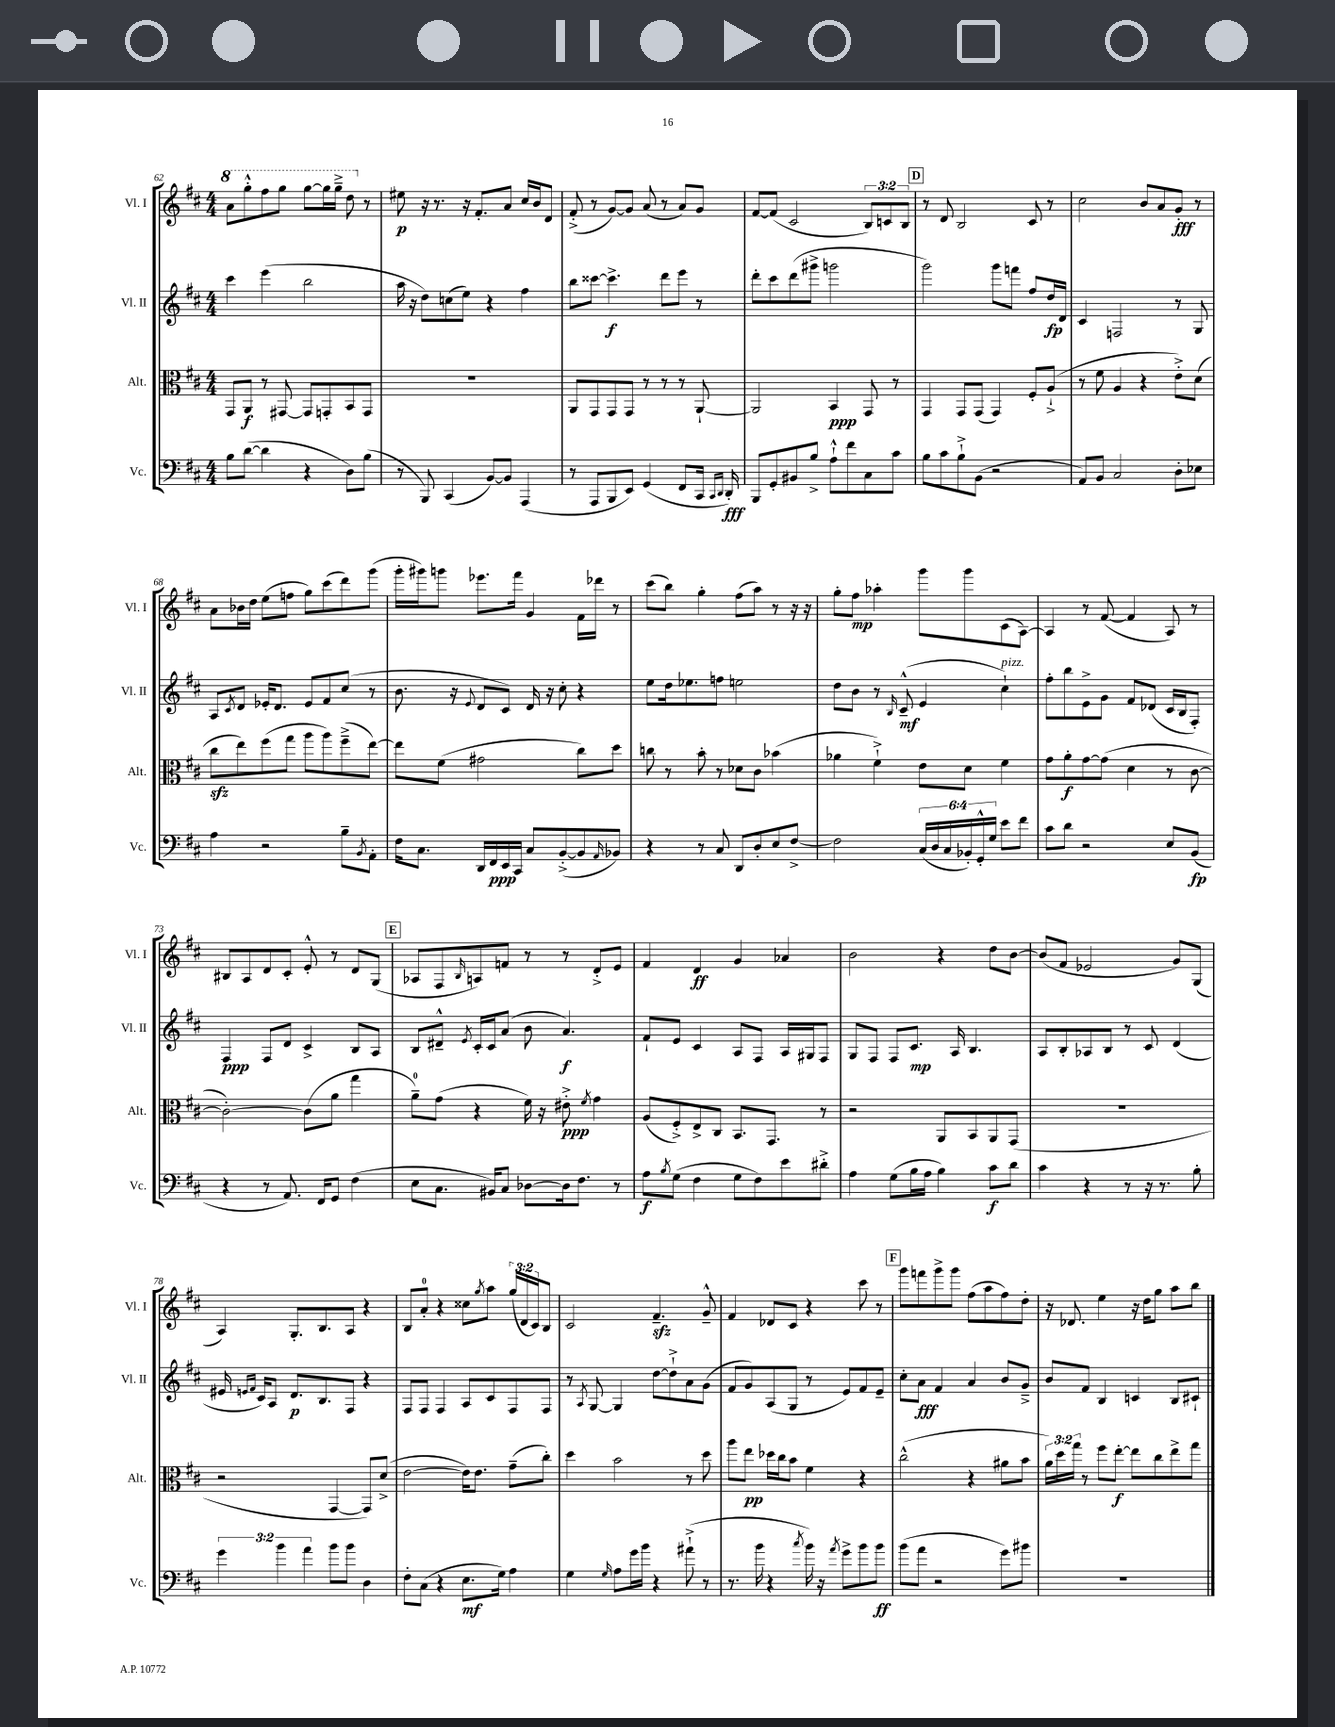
<<
\new StaffGroup <<
\new Staff = "s0" \with { instrumentName = "Vl. I" shortInstrumentName = "Vl. I" } {
    \clef treble \key d \major \numericTimeSignature \time 4/4 \override Staff.TupletNumber.text = #tuplet-number::calc-fraction-text
    \ottava #1 a''8 g'''8-.-^ fis'''8 g'''8 g'''8~ g'''16 g'''16---> d'''8 \ottava #0 r8 |
    eis''8\p r16 r8. r16 fis'8.-. a'8 cis''16 b'16 d'8 |
    fis'8-.->( r8 g'8~) g'8 a'8( r8 a'8) g'8 |
    fis'8~ fis'8( cis'2 \tuplet 3/2 { b8) c'8 b8 } |
    \mark \markup { \box "D" } r8 d'8 b2 cis'8 r8 |
    cis''2 b'8 a'8 g'8-.\fff r8 |
    a'8 bes'16 d''16 e''8( f''8 g''8) cis'''8( d'''8) g'''8( |
    g'''16-. gis'''16) g'''8 ees'''8. fis'''16 g'4 fis'16 des'''16 r8 |
    cis'''8( b''8) g''4-. fis''8( a''8) r8 r16 r16 |
    g''8-. fis''8\mp aes''4-. g'''8 g'''8 cis'8( a8~) |
    a4 r8 fis'8~( fis'4 a8) r8 |
    bis8 a8 d'8 cis'8-. e'8-.-^ r8 d'8 g8( |
    \mark \markup { \box "E" } aes8 fis8 \grace { b16 } a8) f'8 r8 r8 d'8-.-> e'8 |
    fis'4 d'4\ff g'4 aes'4 |
    b'2 r4 d''8 b'8~ |
    b'8( fis'8 ees'2 g'8) g8( |
    a4) g8.-. b8. a8 r4 |
    b8 a'8-0-. r4 cisis''8 \acciaccatura { g''8 } a''8 \tuplet 3/2 { g''16( d'16 cis'16) } b8 |
    cis'2 fis'4.--\sfz g'8---^ |
    fis'4 des'8 cis'8 r4 cis'''8 r8 |
    \mark \markup { \box "F" } g'''8 f'''8 g'''8-> g'''8 fis''8( a''8 fis''8) d''8-. |
    r16 des'8. e''4 r16 d''16 g''8 a''8 b''8 \bar "|." |
}
\new Staff = "s1" \with { instrumentName = "Vl. II" shortInstrumentName = "Vl. II" } {
    \clef treble \key d \major \numericTimeSignature \time 4/4
    cis'''4 e'''4( b''2 |
    a''16 r16 d''8) c''8( e''8) r4 fis''4 |
    b''8 cisis'''8~ cisis'''4.->\f d'''8 e'''8 r8 |
    d'''8-. cis'''8 d'''8( gis'''8-> g'''2 |
    \mark \markup { \box "D" } g'''2) g'''8 f'''8 fis''8 d''16\fp d'16 |
    cis'4 f2 r8 g8 |
    a8 \acciaccatura { cis'8 } d'8 ees'16-. d'8. ees'8 fis'8 cis''8( r8 |
    b'8. r16 \appoggiatura { e'8 } d'8 cis'8) d'16 r16 cis''8-. r4 |
    e''8 d''16 ees''8. f''8 e''2 |
    d''8 b'8 r8 \grace { b16 } cis'8---^\mf( e'4 cis''4-!^\markup { \italic "pizz." }) |
    fis''8-. b''8 e'8-> g'8 fis'8 des'8( cis'16 b16 fis8-.) |
    fis4\ppp fis8 d'8 cis'4-> b8 a8 |
    \mark \markup { \box "E" } b8 dis'8---^ \acciaccatura { e'8 } cis'16-. cis'16 a'8( b'8 a'4.\f) |
    fis'8-! e'8 cis'4 a8 fis8 a16 gis16 fis8 |
    g8 fis8 fis8 cis'8.\mp a16 b4. |
    a8 b8-. aes8 b8 r8 cis'8 d'4( |
    eis'16 \grace { e'16 fis'16 } cis'16) a8 d'8.\p b8. fis8 r4 |
    fis8 fis8 fis4 a8 cis'8 fis8 fis8 |
    r8 \acciaccatura { a8 } g8~ g4 d''8~ d''8-!-> a'8 g'8( |
    fis'8 g'8) a8( g8 r8 e'8) fis'8 e'8-- |
    \mark \markup { \box "F" } cis''8-. a'8\fff fis'4 a'4 b'8 g'8---> |
    b'8 fis'8 b4 c'4 b8 cis'8-! \bar "|." |
}
\new Staff = "s2" \with { instrumentName = "Alt." shortInstrumentName = "Alt." } {
    \clef alto \key d \major \numericTimeSignature \time 4/4 \override Staff.TupletNumber.text = #tuplet-number::calc-fraction-text
    g,8 a,8\f r8 gis,8~ gis,8 g,8-. b,8 g,8 |
    R1 |
    a,8 g,8 g,8 g,8 r8 r8 r8 a,8~-! |
    a,2 b,4\ppp g,8 r8 |
    \mark \markup { \box "D" } g,4 g,8 g,8( g,4) fis8-. a8-!->( |
    r8 fis'8 a4 r4 e'8-.->) d'8( |
    cis''8\sfz e''8) fis''8( g''8 a''8 a''8) fis''8--->( e''8~) |
    e''8 fis'8( gis'2 cis''8) d''8 |
    c''8 r8 b'8-. r8 des'8 cis'8 bes'4( |
    aes'4 fis'4-!->) e'8 d'8 fis'4 |
    g'8 a'8-.\f g'8~ g'8( d'4 r8 cis'8~ |
    cis'2~-.) cis'8( a'8 g''4 |
    \mark \markup { \box "E" } a'8-0--) g'8( r4 fis'16) r16 eis'8-.->\ppp \acciaccatura { fis'8 } g'4 |
    a8( fis8-.->) e8-> cis8 b,8. g,8. r8 |
    r2 a,8 b,8 a,8 g,8( |
    R1 |
    r2 g,4~ g,8) d'8->( |
    e'2~ e'16) e'8. g'8--( cis''8-.) |
    d''4 b'2 r8 d''8 |
    a''8 e''8\pp des''16 cis''16 b'8 fis'4 r4 |
    \mark \markup { \box "F" } cis''2-^( r4 ais'8 b'8 |
    \tuplet 3/2 { a'16) d''16 g''16 } r8 fis''8 e''8~-.\f e''8 cis''8 e''8-> g''8 \bar "|." |
}
\new Staff = "s3" \with { instrumentName = "Vc." shortInstrumentName = "Vc." } {
    \clef bass \key d \major \numericTimeSignature \time 4/4 \override Staff.TupletNumber.text = #tuplet-number::calc-fraction-text
    b8 d'8~( d'4 r4 d8) b8( |
    r8 b,,8) cis,4( b,8~) b,8 a,,4( |
    r8 a,,8 b,,8 e,8) g,4( fis,8 cis,16 \grace { cis,16 d,16 } d,16-.\fff) |
    b,,8 g,8-. bis,8 b8-> a8-!-^ fis'8 cis8 cis'8 |
    \mark \markup { \box "D" } b8 cis'8 b8-!-> b,8( r2 |
    a,8) b,8 cis2 d8-. ees8 |
    a4 r2 b8-- \acciaccatura { b,8 } a,8-. |
    fis16 cis8. d,16 fis,16\ppp e,16 cis,16 cis8 b,8~-.->( b,8 \grace { a,16 } bes,8) |
    r4 r8 cis8 d,8 d8-. e8 fis8~-> |
    fis2 \tuplet 6/4 { cis16( d16 cis16 bes,16-.) g,16-.-^ g16 } e'8 fis'8 |
    cis'8 d'8 r2 e8 b,8\fp( |
    r4 r8 a,8.) fis,16 g,8 fis4( |
    \mark \markup { \box "E" } e8 cis8. bis,16) cis8 des8~ des16 fis8. r8 |
    a8\f \acciaccatura { b8 } g8( fis4 g8 fis8) e'8 dis'8-.-> |
    a4 g8( b16 a16 b4) cis'8\f d'8 |
    cis'4 r4 r8 r16 r8. b8-. |
    \tuplet 3/2 { g'4 b'4 a'4 } b'8 b'8 d4 |
    fis8-. cis8( r4 e8.\mf g16) a4 |
    g4 \grace { g16 } a8 g'16 b'16 r4 ais'8-!->( r8 |
    r8. b'16 r4 \acciaccatura { cis''8 } b'16) r16 \acciaccatura { a'8 } g'8-> b'8 b'8\ff |
    \mark \markup { \box "F" } b'8( a'8 r2 g'8) bis'8 |
    R1 \bar "|." |
}
>>
>>
\layout { \context { \Score currentBarNumber = #62 } }
